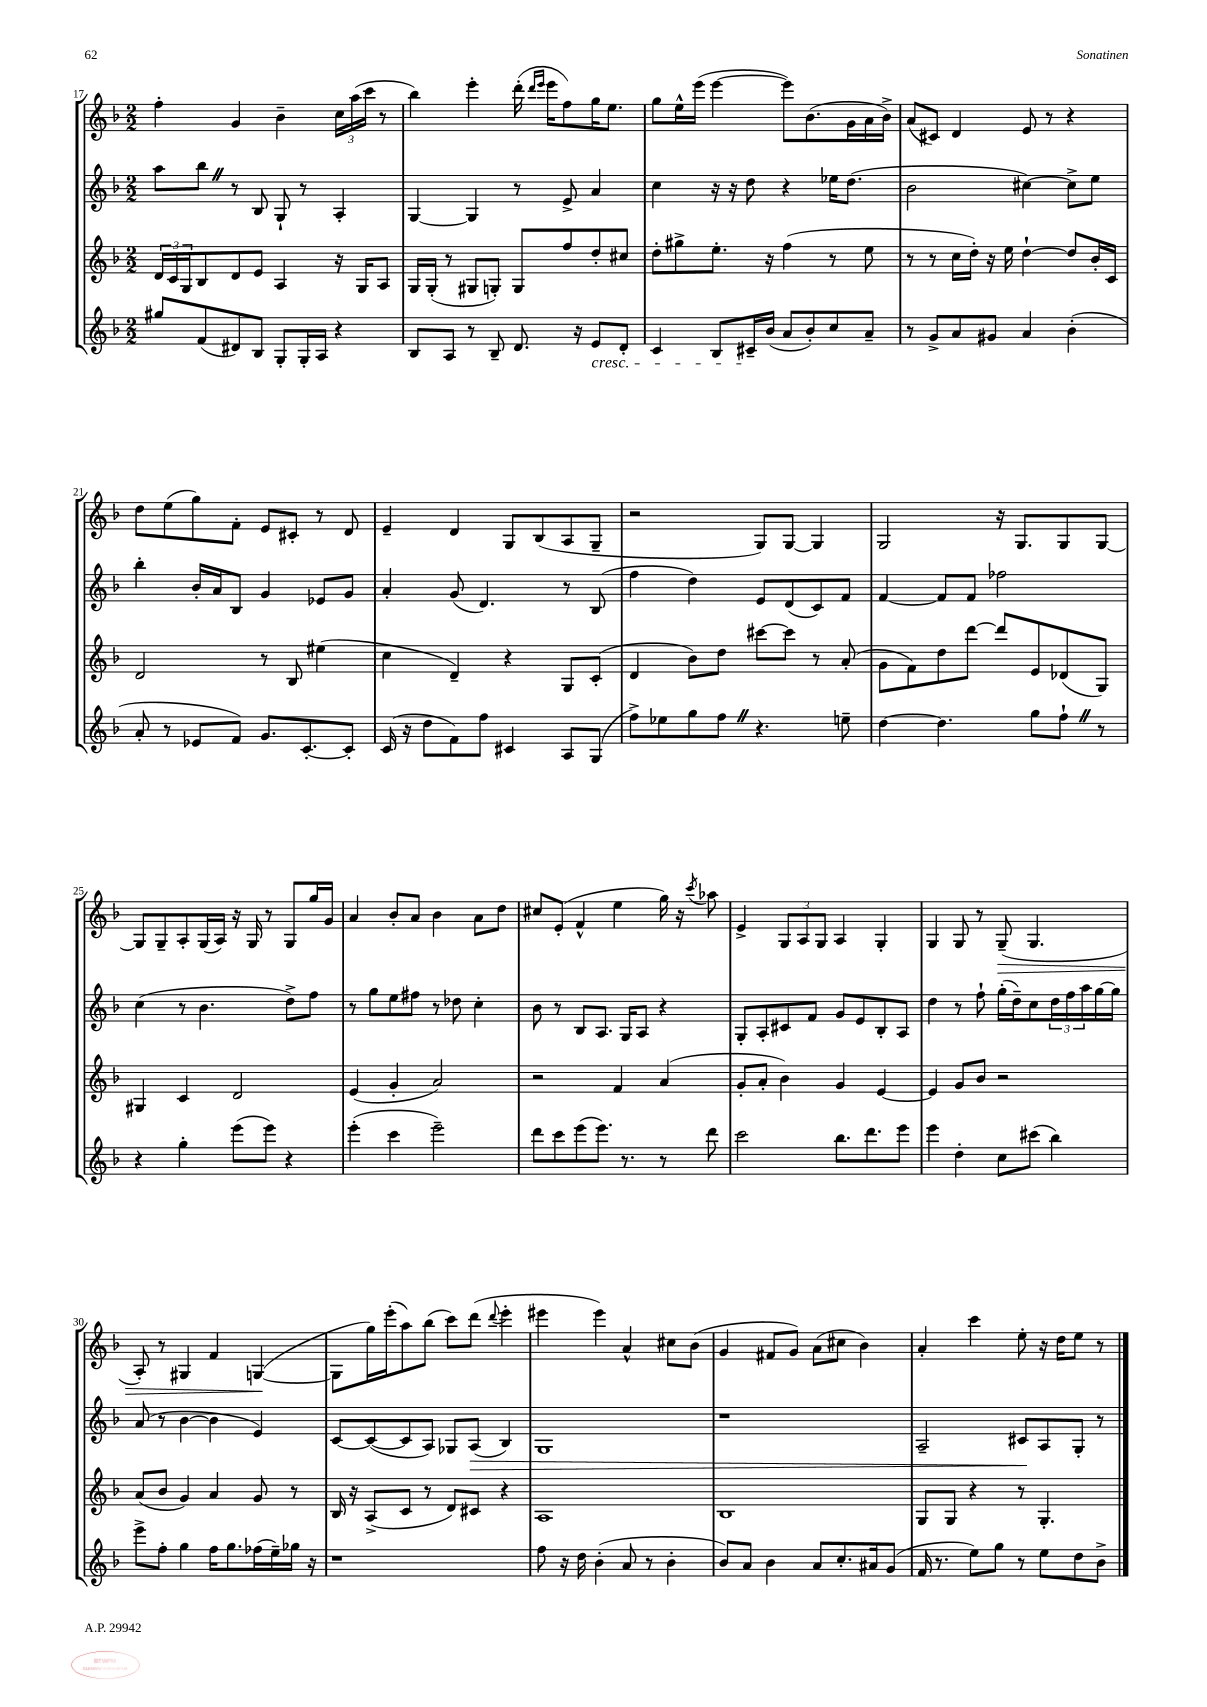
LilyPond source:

<<
\new StaffGroup <<
\new Staff = "s0" {
    \clef treble \key f \major \numericTimeSignature \time 2/2
    f''4-. g'4 bes'4-- \tuplet 3/2 { c''16 a''16( c'''16 } r8 |
    bes''4) e'''4-. d'''16-.( \grace { d'''16 e'''16 } e'''16 f''8) g''16 e''8. |
    g''8 e''16-^ e'''16( e'''4~ e'''8) bes'8.( g'16 a'16 bes'16->) |
    a'8( cis'8) d'4 e'8 r8 r4 |
    d''8 e''8( g''8) f'8-. e'8 cis'8-. r8 d'8 |
    e'4-- d'4 g8 bes8( a8 g8-- |
    r2 g8) g8~ g4 |
    g2 r16 g8. g8 g8~ |
    g8 g8-- a8-. g16( a16) r16 g16 r8 g8 g''16 g'16 |
    a'4 bes'8-. a'8 bes'4 a'8 d''8 |
    cis''8 e'8-.( f'4-^ e''4 g''16) r16 \acciaccatura { c'''8 } aes''8 |
    e'4-> \tuplet 3/2 { g8 a8 g8 } a4 g4-. |
    g4 g8 r8 g8--\>( g4. |
    a8-.) r8 gis4 f'4 g4~\!( |
    g8 g''16) e'''16-.( a''8) bes''8( c'''8) d'''8( \appoggiatura { d'''8 } e'''4-. |
    eis'''4 eis'''4) a'4-^ cis''8 bes'8( |
    g'4 fis'8 g'8) a'8( cis''8 bes'4) |
    a'4-. c'''4 e''8-. r16 d''16 e''8 r8 \bar "|." |
}
\new Staff = "s1" {
    \clef treble \key f \major \numericTimeSignature \time 2/2
    a''8 bes''8 \once \override BreathingSign.text = \markup { \musicglyph "scripts.caesura.straight" } \breathe r8 bes8 g8-! r8 a4-. |
    g4~ g4 r8 e'8-> a'4 |
    c''4 r16 r16 d''8 r4 ees''16 d''8.( |
    bes'2 cis''4~) cis''8-> e''8 |
    bes''4-. bes'16-. a'16 bes8 g'4 ees'8 g'8 |
    a'4-. g'8( d'4.) r8 bes8( |
    f''4 d''4) e'8 d'8( c'8) f'8 |
    f'4~ f'8 f'8 fes''2 |
    c''4( r8 bes'4. d''8->) f''8 |
    r8 g''8 e''8 fis''8 r8 des''8 c''4-. |
    bes'8 r8 bes8 a8. g16 a8 r4 |
    g8-. a8-. cis'8 f'8 g'8 e'8 bes8-. a8 |
    d''4 r8 f''8-! g''16-.( d''16--) c''8 \tuplet 3/2 { d''16 f''16 a''16 } g''16~ g''16 |
    a'8( r8 bes'4~ bes'4 e'4) |
    c'8~ c'8~( c'8 a8) ges8 a8\>( bes4) |
    g1 |
    r1 |
    a2-- cis'8\! a8 g8-. r8 \bar "|." |
}
\new Staff = "s2" {
    \clef treble \key f \major \numericTimeSignature \time 2/2
    \tuplet 3/2 { d'16 c'16 g16 } bes8 d'8 e'8 a4 r16 g16 a8 |
    g16 g16-.( r8 gis8 g8-.) g8 f''8 d''8-. cis''8 |
    d''8-. gis''8-> e''8.-. r16 f''4( r8 e''8 |
    r8 r8 c''16 d''16-.) r16 e''16 d''4~-! d''8 bes'16-. c'16 |
    d'2 r8 bes8 eis''4( |
    c''4 d'4--) r4 g8 c'8-.( |
    d'4 bes'8) d''8 cis'''8~ cis'''8 r8 a'8-.( |
    g'8 f'8) d''8 d'''8~ d'''8 e'8 des'8( g8) |
    gis4 c'4 d'2 |
    e'4( g'4-. a'2) |
    r2 f'4 a'4( |
    g'8-. a'8-. bes'4) g'4 e'4~ |
    e'4 g'8 bes'8 r2 |
    a'8( bes'8 g'4) a'4 g'8 r8 |
    bes16 r16 a8->( c'8 r8 d'8) cis'8 r4 |
    a1 |
    bes1 |
    g8 g8 r4 r8 g4.-. \bar "|." |
}
\new Staff = "s3" {
    \clef treble \key f \major \numericTimeSignature \time 2/2
    gis''8 f'8( dis'8) bes8 g8-. g16-. a16 r4 |
    bes8 a8 r8 bes8-- d'8. r16 e'8\cresc d'8-. |
    c'4 bes8 cis'16--\! bes'16( a'8 bes'8-.) c''8 a'8-- |
    r8 g'8-> a'8 gis'8 a'4 bes'4-.( |
    a'8-. r8 ees'8 f'8) g'8. c'8.~-. c'8-. |
    c'16( r16 d''8 f'8) f''8 cis'4 a8 g8( |
    f''8->) ees''8 g''8 f''8 \once \override BreathingSign.text = \markup { \musicglyph "scripts.caesura.straight" } \breathe r4. e''8-- |
    d''4~ d''4. g''8 f''8-! \once \override BreathingSign.text = \markup { \musicglyph "scripts.caesura.straight" } \breathe r8 |
    r4 g''4-. e'''8( e'''8) r4 |
    e'''4-.( c'''4 e'''2--) |
    d'''8 c'''8 e'''8( e'''8.) r8. r8 d'''8 |
    c'''2 bes''8. d'''8. e'''8 |
    e'''4 d''4-. c''8 cis'''8( bes''4) |
    e'''8-> f''8-. g''4 f''16 g''8. fes''16( e''16--) ges''16 r16 |
    r1 |
    f''8 r16 d''16 bes'4-.( a'8 r8 bes'4-. |
    bes'8) a'8 bes'4 a'8 c''8.-. ais'16 g'8( |
    f'16 r8. e''8) g''8 r8 e''8 d''8 bes'8-> \bar "|." |
}
>>
>>
\layout { \context { \Score currentBarNumber = #17 } }
